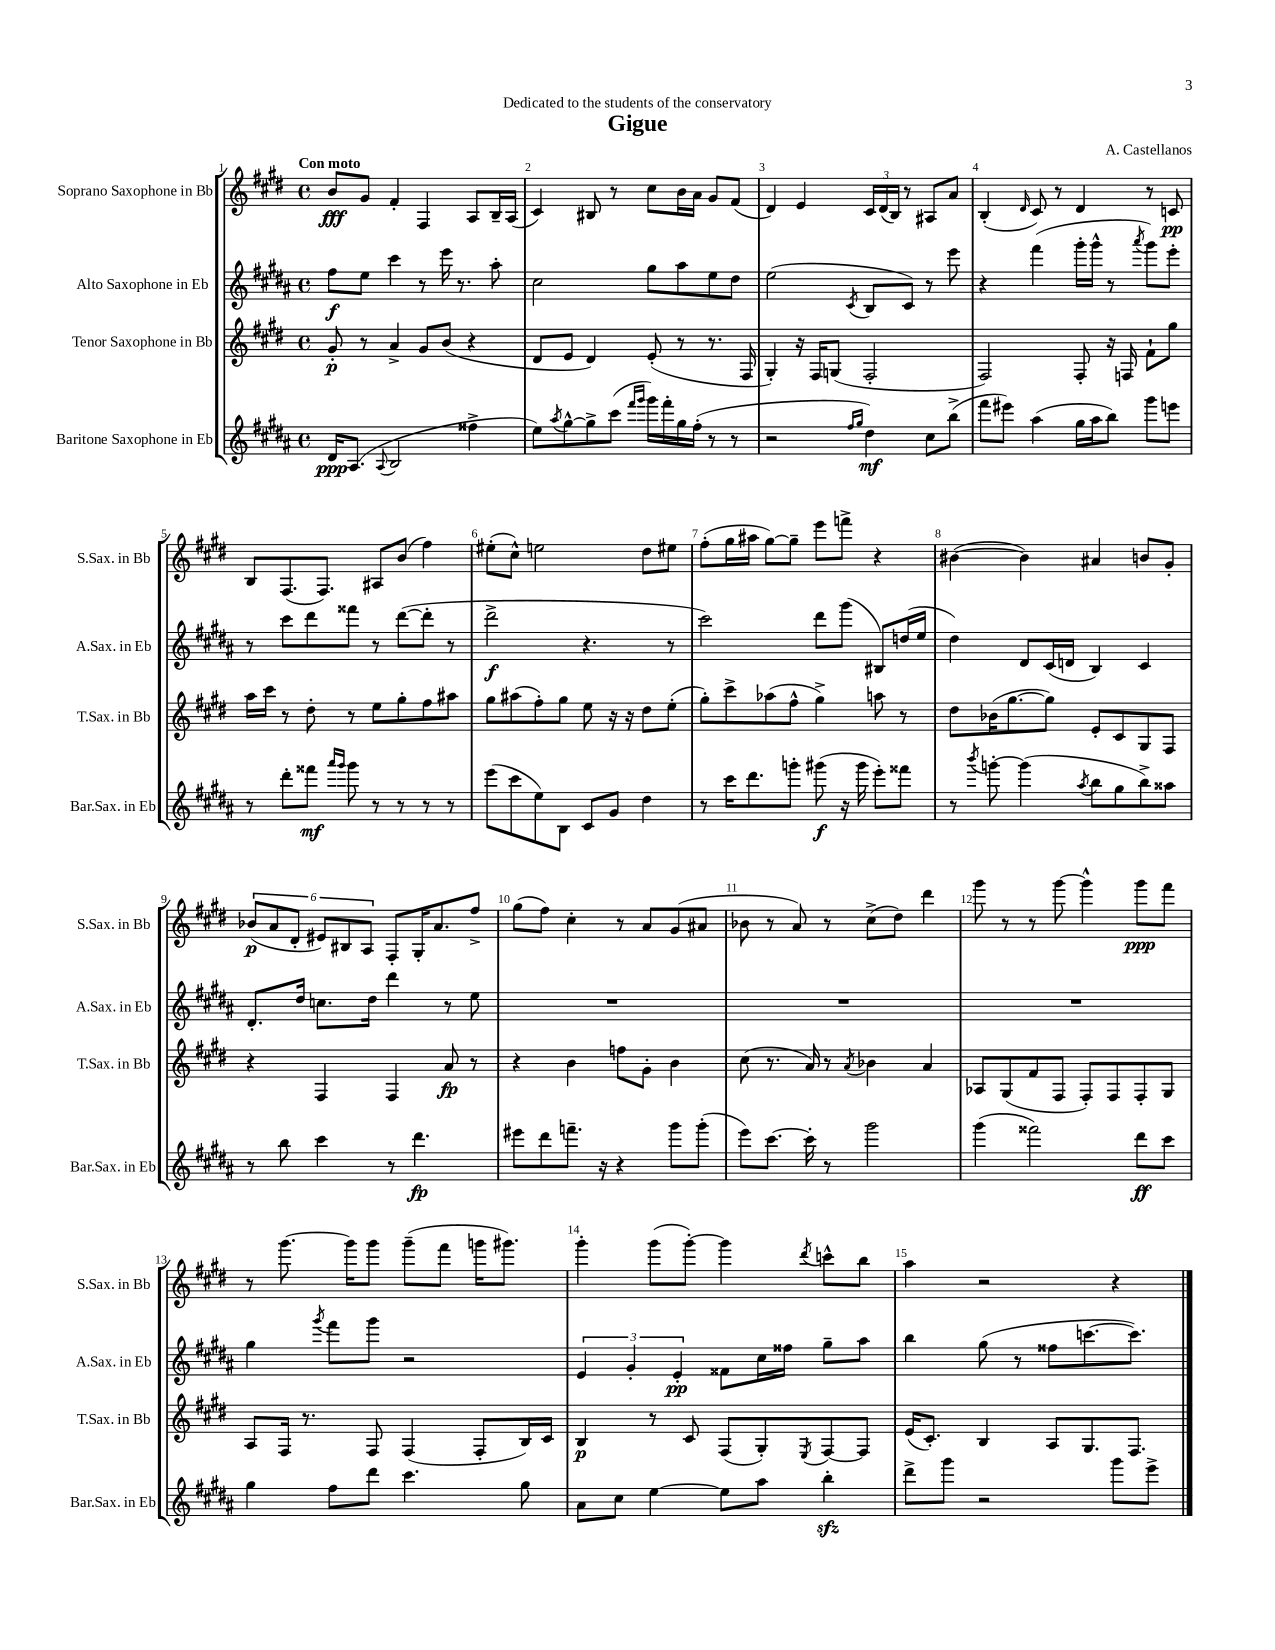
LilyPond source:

\header { title = "Gigue" composer = "A. Castellanos" dedication = "Dedicated to the students of the conservatory" }
<<
\new StaffGroup <<
\new Staff = "s0" \with { instrumentName = "Soprano Saxophone in Bb" shortInstrumentName = "S.Sax. in Bb" } {
    \clef treble \key e \major \defaultTimeSignature \time 4/4 \tempo "Con moto"
    b'8\fff gis'8 fis'4-. fis4 a8 b16-- a16( |
    cis'4) bis8 r8 cis''8 b'16 a'16 gis'8 fis'8( |
    dis'4) e'4 \tuplet 3/2 { cis'16 dis'16( b16) } r8 ais8 a'8 |
    b4-.( \grace { dis'16 } cis'8) r8 dis'4 r8 c'8\pp |
    b8 fis8.( fis8.) ais8 b'8( fis''4) |
    eis''8-.( cis''8-^) e''2 dis''8 eis''8 |
    fis''8-.( gis''16 ais''16 gis''8~) gis''8-- e'''8 f'''8-> r4 |
    bis'4~( bis'4) ais'4 b'8 gis'8-. |
    \tuplet 6/4 { bes'8\p( a'8 dis'8-. eis'8) bis8 a8 } fis8-. gis16-. a'8. fis''8-> |
    gis''8( fis''8) cis''4-. r8 a'8 gis'8( ais'8 |
    bes'8 r8 a'8) r8 cis''8->( dis''8) dis'''4 |
    gis'''8 r8 r8 gis'''8~ gis'''4-^ gis'''8\ppp fis'''8 |
    r8 gis'''8.~ gis'''16 gis'''8 gis'''8--( fis'''8 g'''16 gis'''8.) |
    gis'''4-. gis'''8( gis'''8~-.) gis'''4 \acciaccatura { dis'''8 } c'''8-^ b''8 |
    a''4 r2 r4 \bar "|." |
}
\new Staff = "s1" \with { instrumentName = "Alto Saxophone in Eb" shortInstrumentName = "A.Sax. in Eb" } {
    \clef treble \key b \major \defaultTimeSignature \time 4/4
    fis''8\f e''8 cis'''4 r8 e'''16 r8. ais''8-. |
    cis''2 gis''8 ais''8 e''8 dis''8 |
    e''2( \acciaccatura { cis'8 } b8 cis'8) r8 e'''8 |
    r4 fis'''4( gis'''16-. gis'''16-^ r8 \acciaccatura { ais'''8 } gis'''8) e'''8-. |
    r8 cis'''8 dis'''8 fisis'''8 r8 dis'''8~( dis'''8-. r8 |
    dis'''2->\f r4. r8 |
    cis'''2) dis'''8 gis'''8( bis8) d''16( e''16 |
    dis''4) dis'8 cis'16( d'16 b4) cis'4 |
    dis'8.-. dis''16 c''8. dis''16 dis'''4 r8 e''8 |
    R1 |
    R1 |
    R1 |
    gis''4 \acciaccatura { gis'''8 } fis'''8 gis'''8 r2 |
    \tuplet 3/2 { e'4 gis'4-. e'4-.\pp } fisis'8 cis''16 fisis''16 gis''8-- ais''8 |
    b''4 gis''8( r8 fisis''8 c'''8.~ c'''8.) \bar "|." |
}
\new Staff = "s2" \with { instrumentName = "Tenor Saxophone in Bb" shortInstrumentName = "T.Sax. in Bb" } {
    \clef treble \key e \major \defaultTimeSignature \time 4/4
    gis'8-.\p r8 a'4-> gis'8 b'8( r4 |
    dis'8 e'8 dis'4) e'8-.( r8 r8. fis16 |
    gis4-.) r16 fis16 g8( fis2-. |
    fis2) fis8-. r16 f16 fis'8-! gis''8 |
    a''16 cis'''16 r8 dis''8-. r8 e''8 gis''8-. fis''8 ais''8 |
    gis''8 ais''8( fis''8-.) gis''8 e''8 r16 r16 dis''8 e''8-.( |
    gis''8-.) cis'''8-> aes''8( fis''8-^ gis''4->) a''8 r8 |
    dis''8 bes'16( gis''8.~ gis''8) e'8-. cis'8 gis8 fis8 |
    r4 fis4 fis4 a'8\fp r8 |
    r4 b'4 f''8 gis'8-. b'4 |
    cis''8( r8. a'16) r8 \acciaccatura { a'8 } bes'4 a'4 |
    aes8 gis8( fis'8 fis8 fis8-.) fis8 fis8-. gis8 |
    a8 fis16 r8. fis8 fis4( fis8-. b16) cis'16 |
    b4\p r8 cis'8 fis8( gis8-.) \acciaccatura { e8 } fis8~ fis8 |
    e'16( cis'8.-.) b4 a8 gis8. fis8. \bar "|." |
}
\new Staff = "s3" \with { instrumentName = "Baritone Saxophone in Eb" shortInstrumentName = "Bar.Sax. in Eb" } {
    \clef treble \key b \major \defaultTimeSignature \time 4/4
    dis'16\ppp ais8.( \appoggiatura { ais8 } b2 fisis''4-> |
    e''8) \acciaccatura { ais''8 } gis''8~-^ gis''8-> cis'''8( \grace { fis'''16 gis'''16 } gis'''16) fis'''16-. gis''16 fis''16-.( r8 r8 |
    r2 \grace { fis''16 gis''16 } dis''4\mf) cis''8 b''8->( |
    fis'''8 eis'''8) ais''4( gis''16 ais''16 b''8) gis'''8 e'''8 |
    r8 dis'''8-. fisis'''8\mf \grace { ais'''16 gis'''16 } gis'''8 r8 r8 r8 r8 |
    e'''8( cis'''8 e''8) b8 cis'8 gis'8 dis''4 |
    r8 cis'''16 dis'''8. g'''8-. gis'''8\f( r16 gis'''16 e'''8-.) fisis'''8 |
    r8 \acciaccatura { b'''8 } g'''8~-. g'''4( \acciaccatura { ais''8 } b''8 gis''8 b''8->) aisis''8 |
    r8 b''8 cis'''4 r8 dis'''4.\fp |
    eis'''8 dis'''8 f'''8.-- r16 r4 gis'''8 gis'''8-.( |
    e'''8) cis'''8.~ cis'''16-. r8 gis'''2 |
    gis'''4( fisis'''2) dis'''8\ff cis'''8 |
    gis''4 fis''8 dis'''8 cis'''4. gis''8 |
    ais'8 cis''8 e''4~ e''8 ais''8 b''4-.\sfz |
    dis'''8-> gis'''8 r2 gis'''8 e'''8-> \bar "|." |
}
>>
>>
\layout { \context { \Score \override BarNumber.break-visibility = ##(#f #t #t) barNumberVisibility = #all-bar-numbers-visible } }
